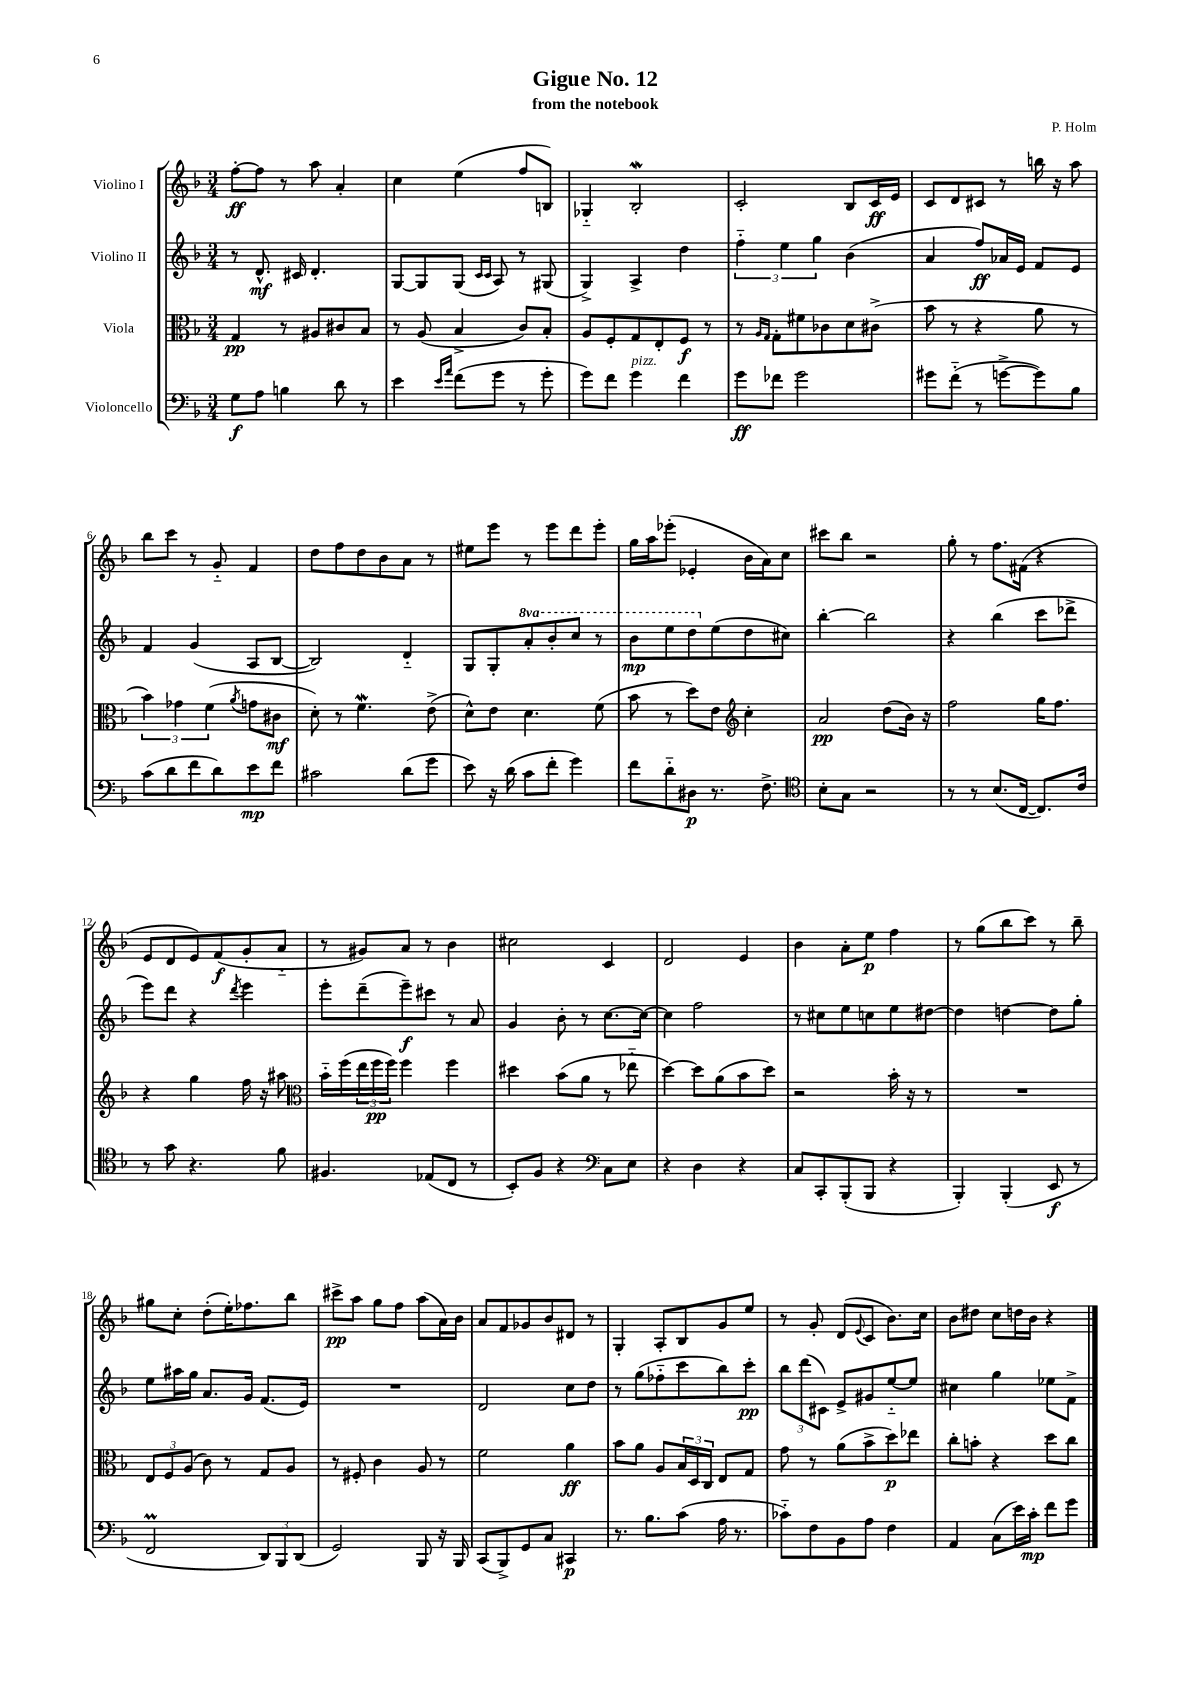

**kern	**kern	**kern	**kern
*staff4	*staff3	*staff2	*staff1
*clefF4	*clefC3	*clefG2	*clefG2
*k[b-]	*k[b-]	*k[b-]	*k[b-]
*M3/4	*M3/4	*M3/4	*M3/4
8G	4G	8r	[8ff'
8A	.	8.d^^	8ff]
4B	8r	.	8r
.	.	16c#	.
.	8A#	4.d'	8aa
8d	8c#	.	4a'
8r	8B-	.	.
=	=	=	=
4e	8r	[8G	4cc
.	(8A	8G]	.
16qqe	.	.	.
16qqa	.	.	.
(8f	4B-^	(8G	(4ee
.	.	16qqc	.
.	.	16qqc	.
8g	.	8A)	.
8r	8c)	8r	8ff
8g'	8B-'	(8G#	8B)
=	=	=	=
8g)	8A	4G^)	4G-'~
8f	8F'	.	.
4g	8G	4A^	2B-'
.	8E'	.	.
4f	8F	4dd	.
.	8r	.	.
=	=	=	=
8g	8r	6ff'~	2c'
.	16qqA	.	.
.	16qqG	.	.
8f-	8G'	.	.
.	.	6ee	.
2g	8f#	.	.
.	.	6gg	.
.	8c-	.	.
.	8d	(4b-	8B-
.	(8c#^	.	16c
.	.	.	16e
=	=	=	=
8g#	8b-	4a	8c
(8f'~	8r	.	8d
8r	4r	8ff)	8c#
[8g^	.	16a-	8r
.	.	16e	.
8g])	8a	8f	16bb
.	.	.	16r
8B-	8r	8e	8aa
=	=	=	=
(8c	6b-)	4f	8bb-
8d	.	.	8ccc
.	6g-	.	.
8f	.	(4g	8r
.	(6f	.	.
8d)	.	.	8g'~
.	8qa	.	.
8e	8g	8A	4f
8f	8c#	[8B-	.
=	=	=	=
2c#	8d')	2B-])	8dd
.	8r	.	8ff
.	4.f	.	8dd
.	.	.	8b-
(8d	.	4d'~	8a
8g	(8e^	.	8r
=	=	=	=
8e)	8d^^)	8G	8ee#
16r	8e	8G'	8eee
(16d	.	.	.
8c	4.d	8aa'	8r
8f'	.	8bb-'	8eee
4g)	.	8ccc	8ddd
.	(8f	8r	8eee'
=	=	=	=
8f	8b-	8bb-	16gg
.	.	.	16aa
8d'~	8r	8eee	(8eee-'
8D#	8dd)	8ddd	4e-'
8.r	8e	(8ee	.
*	*clefG2	*	*
.	4cc'	8dd	16b-
8.F^	.	.	16a)
.	.	8cc#)	8cc
=	=	=	=
*clefC4	*	*	*
8B-'	2a	[4bb-'	8ccc#
8G	.	.	8bb-
2r	.	2bb-]	2r
.	(8dd	.	.
.	16b-)	.	.
.	16r	.	.
=	=	=	=
8r	2ff	4r	8gg'
8r	.	.	8r
(8.B-	.	(4bb-	8.ff
[16C	.	.	(16f#
8.C])	16gg	8ccc	4r
.	8.ff	.	.
.	.	8ddd-^	.
16c	.	.	.
=	=	=	=
8r	4r	8eee)	8e
8g	.	8ddd	8d
4.r	4gg	4r	8e)
.	.	.	(8f
.	.	8qddd	.
.	16ff	4eee	8g'
.	16r	.	.
8f	8aa#	.	8a'~
=	=	=	=
*	*clefC3	*	*
4.F#	16b-'~	8eee'	8r
.	(16ff	.	.
.	24ee	(8ddd~	8g#)
.	24ff	.	.
.	24ff)	.	.
.	4ff	8eee~)	8a
(8E-	.	8ccc#	8r
8C	4ff	8r	4b-
8r	.	8a	.
=	=	=	=
8BB-')	4dd#	4g	2cc#
8F	.	.	.
4r	(8b-	8b-'	.
.	8a	8r	.
*clefF4	*	*	*
8C	8r	[8.cc	4c
8E	8ee-'~	.	.
.	.	16cc_	.
=	=	=	=
4r	[4dd)	4cc]	2d
4D	8dd]	2ff	.
.	(8a	.	.
4r	8b-	.	4e
.	8dd)	.	.
=	=	=	=
8C	2r	8r	4b-
8CC'	.	8cc#	.
(8BBB-'	.	8ee	8a'
8BBB-	.	8cc	8ee
4r	16b-'	8ee	4ff
.	16r	.	.
.	8r	[8dd#	.
=	=	=	=
4BBB-')	2.r	4dd#]	8r
.	.	.	(8gg
(4BBB-'	.	[4dd	8bb-
.	.	.	8ccc)
8EE	.	8dd]	8r
8r	.	8gg'	8bb-~
=	=	=	=
2FF	12E	8ee	8gg#
.	12F	.	.
.	.	16aa#	8cc'
.	(12A	.	.
.	.	16gg	.
.	8c)	8.a	(8dd'
.	8r	.	16ee')
.	.	16g	8.ff-
12DD)	8G	(8.f	.
12BBB-	.	.	.
.	8A	.	8bb-
(12DD	.	.	.
.	.	16e)	.
=	=	=	=
2GG)	8r	2.r	8ccc#^
.	8F#'	.	8aa
.	4c	.	8gg
.	.	.	8ff
8BBB-	8A	.	(8aa
16r	8r	.	16a)
16BBB-	.	.	16b-
=	=	=	=
(8CC	2f	2d	8a
8BBB-^)	.	.	8f
8GG	.	.	8g-
8C	.	.	8b-
4CC#	4a	8cc	8d#
.	.	8dd	8r
=	=	=	=
8.r	8b-	8r	4G'
.	8a	(8gg	.
8.B-	.	.	.
.	8A	8ff-'~	8A'
(8c	24B-	8ccc	8B-
.	24D	.	.
.	24C	.	.
16A	8E	8bb-)	8g
8.r	.	.	.
.	8G	8ccc'	8ee
=	=	=	=
8c-'~)	8g	12bb-	8r
.	.	(12ddd	.
8F	8r	.	8g'
.	.	12c#)	.
8BB-	(8a	8e^	(8d
.	.	.	8qqe
8A	8b-^	8g#	8c
4F	8dd)	[8ee'~	8.b-)
.	8ee-	8ee]	.
.	.	.	16cc
=	=	=	=
4AA	8cc'	4cc#	8b-
.	8b'	.	8dd#
(8C	4r	4gg	8cc
16e)	.	.	16dd
16c'	.	.	16b-
8f	8dd	8ee-	4r
8g	8cc	8f^	.
==	==	==	==
*-	*-	*-	*-
